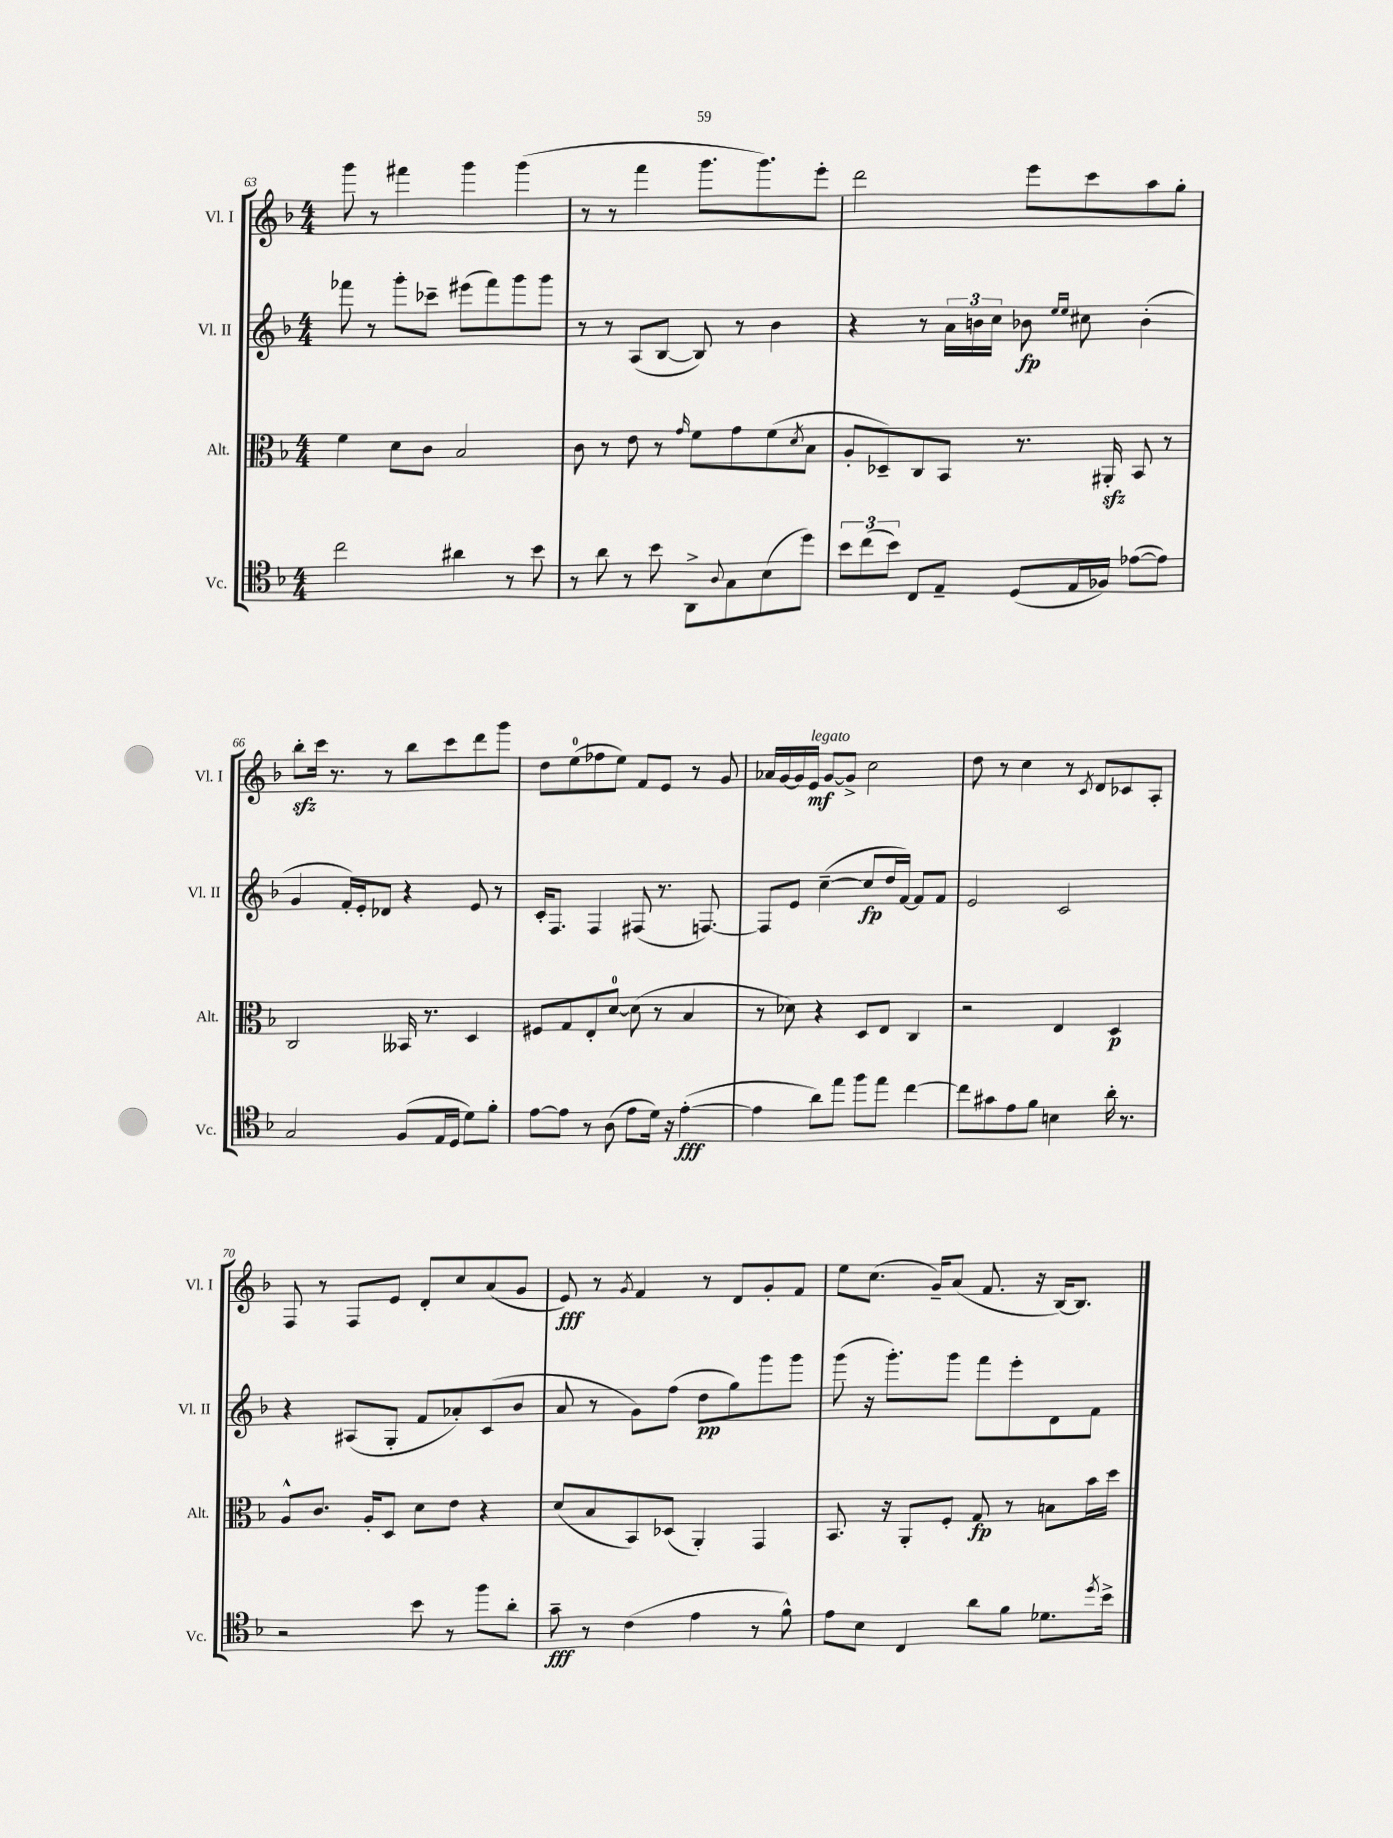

**kern	**dynam	**kern	**dynam	**kern	**dynam	**kern	**dynam
*part4	*part4	*part3	*part3	*part2	*part2	*part1	*part1
*staff4	*staff4	*staff3	*staff3	*staff2	*staff2	*staff1	*staff1
*I"Vc.	*	*I"Alt.	*	*I"Vl. II	*	*I"Vl. I	*
*I'Vc.	*	*I'Alt.	*	*I'Vl. II	*	*I'Vl. I	*
*clefC4	*	*clefC3	*	*clefG2	*	*clefG2	*
*k[b-]	*	*k[b-]	*	*k[b-]	*	*k[b-]	*
*M4/4	*	*M4/4	*	*M4/4	*	*M4/4	*
=63	=63	=63	=63	=63	=63	=63	=63
2cc\	.	4f\	.	8fff-X\	.	8ggg\	.
.	.	.	.	8r	.	8r	.
.	.	8d\L	.	8ggg'\L	.	4fff#X\	.
.	.	8c\J	.	8ccc-X~\J	.	.	.
4a#X\	.	2B-/	.	(8eee#X\L	.	4ggg\	.
.	.	.	.	8fff-\)	.	.	.
8r	.	.	.	8ggg\	.	(4ggg\	.
8b-\	.	.	.	8ggg\J	.	.	.
=64	=64	=64	=64	=64	=64	=64	=64
8r	.	8c\	.	8r	.	8r	.
8a\	.	8r	.	8r	.	8r	.
8r	.	8e\	.	(8A/L	.	4fff\	.
8b-\	.	8r	.	[8B-/J	.	.	.
.	.	16qqg/	.	.	.	.	.
8AA^\L	.	8f\L	.	8B-/])	.	8.ggg\L	.
8qqA/	.	.	.	.	.	.	.
8G\	.	8g\	.	8r	.	.	.
.	.	.	.	.	.	8.ggg\)	.
(8B-\	.	(8f\	.	4b-\	.	.	.
.	.	8qd/	.	.	.	.	.
8dd\J)	.	8B-\J	.	.	.	8eee'\J	.
=65	=65	=65	=65	=65	=65	=65	=65
12b-\L	.	8A'/L	.	4r	.	2ddd\	.
(12cc\	.	.	.	.	.	.	.
.	.	8D-X~/)	.	.	.	.	.
12b-\J)	.	.	.	.	.	.	.
8C/L	.	8C/	.	8r	.	.	.
8E~/J	.	8BB-/J	.	24a\LL	.	.	.
.	.	.	.	24bn\	.	.	.
.	.	.	.	24cc\JJ	.	.	.
(8D/L	.	8.r	.	8b-X\	fp	8eee\L	.
.	.	.	.	16qqee/LL	.	.	.
.	.	.	.	16qqee/JJ	.	.	.
16E/L	.	.	.	8cc#X\	.	8ccc\	.
16F-X/JJ)	.	16AA#Xzz'/	.	.	.	.	.
([8e-X\L	.	8BB-/	.	(4b-'\	.	8aa\	.
8e-\J])	.	8r	.	.	.	8gg'\J	.
!!LO:LB:g=z
=66	=66	=66	=66	=66	=66	=66	=66
2G/	.	2C/	.	4g/	.	8bb-zz'\L	.
.	.	.	.	.	.	16ccc\Jk	.
.	.	.	.	.	.	8.r	.
.	.	.	.	16f'/LL)	.	.	.
.	.	.	.	16e'/J	.	.	.
.	.	.	.	8d-X/J	.	8r	.
(8F/L	.	16BB--X/	.	4r	.	8bb-\L	.
.	.	8.r	.	.	.	.	.
16E/L	.	.	.	.	.	8ccc\	.
16D/JJ	.	.	.	.	.	.	.
8d\L)	.	4D/	.	8e/	.	8ddd\	.
8f'\J	.	.	.	8r	.	8ggg\J	.
=67	=67	=67	=67	=67	=67	=67	=67
[8e\L	.	8F#X/L	.	16c'/KL	.	8dd\L	.
.	.	.	.	8.F/J	.	.	.
8e\J]	.	8G/	.	.	.	(8ee\	.
8r	.	8E'/	.	4F/	.	8ff-X\	.
(8A\	.	[8d/J	.	.	.	8ee\J)	.
8e\L	.	(8d\]	.	(8F#X/	.	8f/L	.
16d\Jk)	.	8r	.	8.r	.	8e/J	.
16r	.	.	.	.	.	.	.
([4e'\	fff	4B-/	.	.	.	8r	.
.	.	.	.	[8.Fn/)	.	.	.
.	.	.	.	.	.	8g/	.
=68	=68	=68	=68	=68	=68	=68	=68
4e\]	.	8r	.	8F/L]	.	16a-X/LL	.
.	.	.	.	.	.	[16g/	.
.	.	8d-X\)	.	8e/J	.	16g/]	.
!	!	!	!	!	!	!LO:TX:a:i:t=legato	!
.	.	.	.	.	.	16e/JJ	mf
8a\L)	.	4r	.	([4cc~\	.	[8g/L	.
8ee\J	.	.	.	.	.	8g^/J]	.
8ff\L	.	8D/L	.	8cc/L]	fp	2cc\	.
8ee\J	.	8E/J	.	16dd/L	.	.	.
.	.	.	.	[16f/JJ)	.	.	.
[4cc\	.	4C/	.	8f/L]	.	.	.
.	.	.	.	8f/J	.	.	.
=69	=69	=69	=69	=69	=69	=69	=69
8cc\L]	.	2r	.	2e/	.	8dd\	.
8g#X\	.	.	.	.	.	8r	.
8e\	.	.	.	.	.	4cc\	.
8f\J	.	.	.	.	.	.	.
4Bn\	.	4E/	.	2c/	.	8r	.
.	.	.	.	.	.	8qc/	.
.	.	.	.	.	.	8d/L	.
16a'\	.	4D/	p	.	.	8c-X/	.
8.r	.	.	.	.	.	.	.
.	.	.	.	.	.	8A'/J	.
!!LO:LB:g=z
=70	=70	=70	=70	=70	=70	=70	=70
2r	.	8A^^/L	.	4r	.	8F/	.
.	.	8.c/J	.	.	.	8r	.
.	.	.	.	(8A#X/L	.	8F/L	.
.	.	16A'/KL	.	.	.	.	.
.	.	8D/J	.	8G'/J	.	8e/J	.
8b-\	.	8d\L	.	8f/L	.	8d'/L	.
8r	.	8e\J	.	8a-X'/)	.	8cc/	.
8ff\L	.	4r	.	(8c/	.	(8a/	.
8a'\J	.	.	.	8b-/J	.	8g/J	.
=71	=71	=71	=71	=71	=71	=71	=71
8g~\	fff	(8d/L	.	8a/	.	8e/)	fff
8r	.	8B-/	.	8r	.	8r	.
.	.	.	.	.	.	8qg/	.
(4c\	.	8BB-/)	.	8g\L)	.	4f/	.
.	.	(8D-X/J	.	(8ff\J	.	.	.
4e\	.	4AA'/)	.	8dd\L	pp	8r	.
.	.	.	.	8gg\)	.	8d/L	.
8r	.	4GG/	.	8ggg\	.	8g'/	.
8f^^\)	.	.	.	8ggg\J	.	8f/J	.
=72	=72	=72	=72	=72	=72	=72	=72
8e\L	.	8.BB-/	.	(8ggg\	.	8ee\L	.
8B-\J	.	.	.	16r	.	(8.cc\J	.
.	.	16r	.	8.ggg'\L)	.	.	.
4C/	.	8AA'/L	.	.	.	.	.
.	.	.	.	.	.	16g~/KL)	.
.	.	8F'/J	.	8ggg\J	.	(8a/J	.
8a\L	.	8G/	fp	8fff\L	.	8.f/	.
8f\J	.	8r	.	8eee'\	.	.	.
.	.	.	.	.	.	16r	.
8.d-X\L	.	8Bn\L	.	8d\	.	[16B-/KL)	.
.	.	.	.	.	.	8.B-/J]	.
.	.	16b-\L	.	8f\J	.	.	.
8qdd/	.	.	.	.	.	.	.
16b-^\Jk	.	16dd\JJ	.	.	.	.	.
==	==	==	==	==	==	==	==
*-	*-	*-	*-	*-	*-	*-	*-
